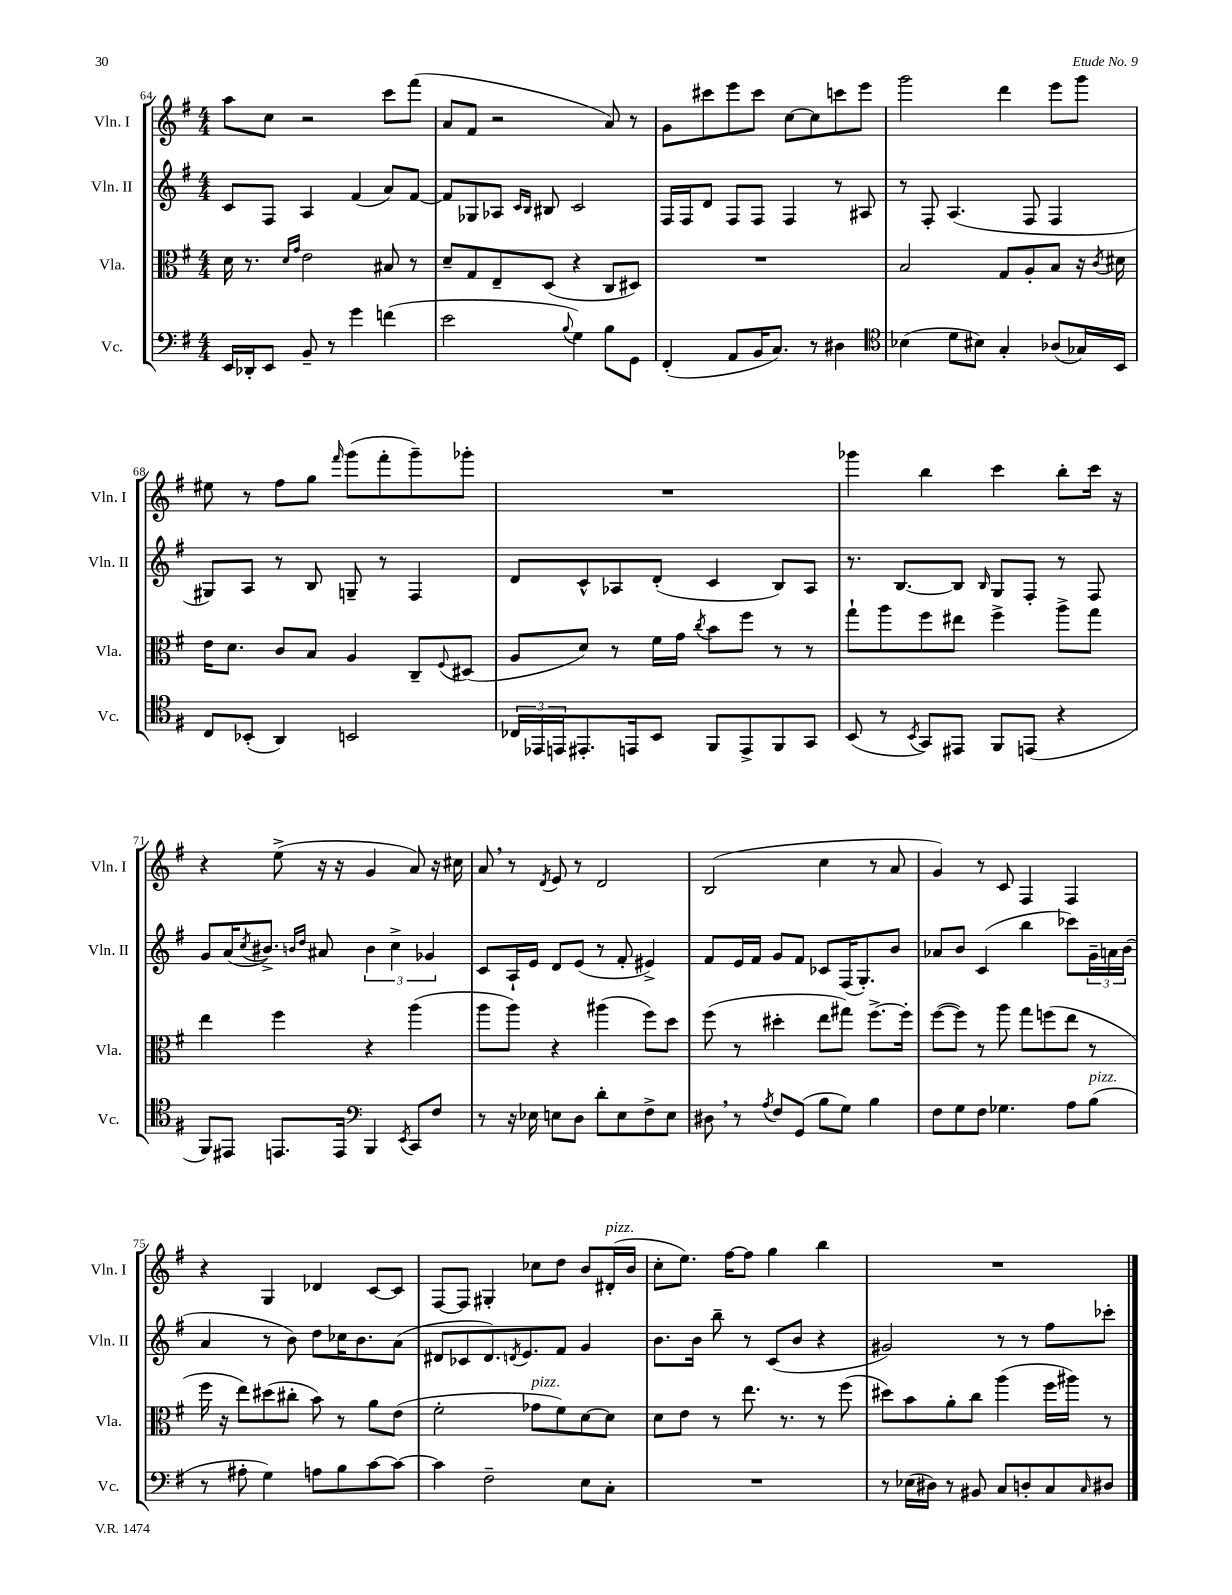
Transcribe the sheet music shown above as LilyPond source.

<<
\new StaffGroup <<
\new Staff = "s0" \with { instrumentName = "Vln. I" shortInstrumentName = "Vln. I" } {
    \clef treble \key g \major \numericTimeSignature \time 4/4
    a''8 c''8 r2 c'''8 fis'''8( |
    a'8 fis'8 r2 a'8) r8 |
    g'8 cis'''8 e'''8 cis'''8 c''8~ c''8 c'''8 e'''8 |
    g'''2 d'''4 e'''8 g'''8 |
    eis''8 r8 fis''8 g''8 \grace { fis'''16 } g'''8( fis'''8-. g'''8--) ges'''8-. |
    R1 |
    ges'''4 b''4 c'''4 b''8-. c'''16 r16 |
    r4 e''8->( r16 r16 g'4 a'8) r16 cis''16 |
    a'8 \breathe r8 \acciaccatura { d'8 } e'8 r8 d'2 |
    b2( c''4 r8 a'8 |
    g'4) r8 c'8 fis4 fis4 |
    r4 g4 des'4 c'8~ c'8 |
    fis8~ fis8 gis4-. ces''8 d''8 b'8 dis'16-.^\markup { \italic "pizz." }( b'16 |
    c''8-. e''8.) fis''16~ fis''8 g''4 b''4 |
    R1 \bar "|." |
}
\new Staff = "s1" \with { instrumentName = "Vln. II" shortInstrumentName = "Vln. II" } {
    \clef treble \key g \major \numericTimeSignature \time 4/4
    c'8 fis8 a4 fis'4( a'8) fis'8~ |
    fis'8 ges8 aes8 \grace { c'16 b16 } bis8 c'2 |
    fis16 fis16 d'8 fis8 fis8 fis4 r8 ais8 |
    r8 fis8-. a4.( fis8 fis4 |
    gis8) a8 r8 b8 g8-- r8 fis4 |
    d'8 c'8-^ aes8 d'8-.( c'4 b8) aes8 |
    r8. b8.~ b8 \grace { b16 } g8 fis8-. r8 fis8 |
    g'8 a'16( \acciaccatura { c''8 } bis'8.->) \grace { b'16 d''16 } ais'8 \tuplet 3/2 { b'4 c''4-> ges'4 } |
    c'8 a16-! e'16 d'8 e'8( r8 fis'8-. eis'4->) |
    fis'8 e'16 fis'16 g'8 fis'8 ces'8 fis16( g8.-.) b'8 |
    aes'8 b'8 c'4( b''4 ces'''8) \tuplet 3/2 { g'16-- a'16 b'16( } |
    a'4 r8 b'8) d''8 ces''16 b'8. a'8( |
    dis'8 ces'8 dis'8.) \acciaccatura { d'8 } e'8. fis'8 g'4 |
    b'8. b'16 b''8-- r8 c'8( b'8 r4 |
    gis'2) r8 r8 fis''8 ces'''8-. \bar "|." |
}
\new Staff = "s2" \with { instrumentName = "Vla." shortInstrumentName = "Vla." } {
    \clef alto \key g \major \numericTimeSignature \time 4/4
    d'16 r8. \grace { d'16 g'16 } e'2 bis8 r8 |
    d'8-- g8 e8-- d8( r4 c8 dis8) |
    R1 |
    b2 g8 a8-. b8 r16 \acciaccatura { c'8 } dis'16 |
    e'16 d'8. c'8 b8 a4 c8-- \appoggiatura { fis8 } dis8( |
    a8 d'8) r8 fis'16 g'16 \acciaccatura { c''8 } b'8 fis''8 r8 r8 |
    g''8-! a''8 fis''8 eis''8 fis''4-> a''8-> g''8 |
    e''4 fis''4 r4 a''4( |
    a''8 a''8) r4 ais''4( fis''8) d''8 |
    fis''8( r8 dis''4-. e''8 gis''8) fis''8.~-> fis''16-. |
    fis''8~( fis''8) r8 a''8 g''8 f''8( e''8 r8 |
    fis''16 r16 e''8) dis''8( cis''8-. b'8) r8 a'8 e'8( |
    fis'2-. ges'8^\markup { \italic "pizz." } fis'8) d'8~ d'8 |
    d'8 e'8 r8 e''8. r8. r8 fis''8( |
    dis''8) b'8 a'8-. c''8 a''4( fis''16 ais''16) r8 \bar "|." |
}
\new Staff = "s3" \with { instrumentName = "Vc." shortInstrumentName = "Vc." } {
    \clef bass \key g \major \numericTimeSignature \time 4/4
    e,16 des,16-. e,8 b,8-- r8 g'4 f'4( |
    e'2 \appoggiatura { b8 } g4) b8 g,8 |
    fis,4-.( a,8 b,16 c8.) r8 dis4 |
    \clef tenor bes4( d'8 bis8) g4-. aes8( ges16) b,16 |
    c8 bes,8-.( a,4) b,2 |
    \tuplet 3/2 { ces16 ees,16 e,16 } eis,8.-. e,16 b,8 fis,8 e,8-> fis,8 g,8 |
    b,8( r8 \acciaccatura { b,8 } g,8) eis,8 fis,8 e,8( r4 |
    fis,8) eis,8 e,8. e,16 \clef bass b,,4 \acciaccatura { e,8 } c,8 fis8 |
    r8 r16 ees16 e8 d8 d'8-. e8 fis8-> e8 |
    dis8 \breathe r8 \acciaccatura { a8 } fis8 g,8( b8 g8) b4 |
    fis8 g8 fis8 ges4. a8 b8^\markup { \italic "pizz." }( |
    r8 ais8-. g4) a8 b8 c'8~ c'8~ |
    c'4 fis2-- e8 c8-. |
    R1 |
    r8 ees16( dis16) r8 bis,8 c8 d8-. c8 \grace { c16 } dis8 \bar "|." |
}
>>
>>
\layout { \context { \Score currentBarNumber = #64 } }
